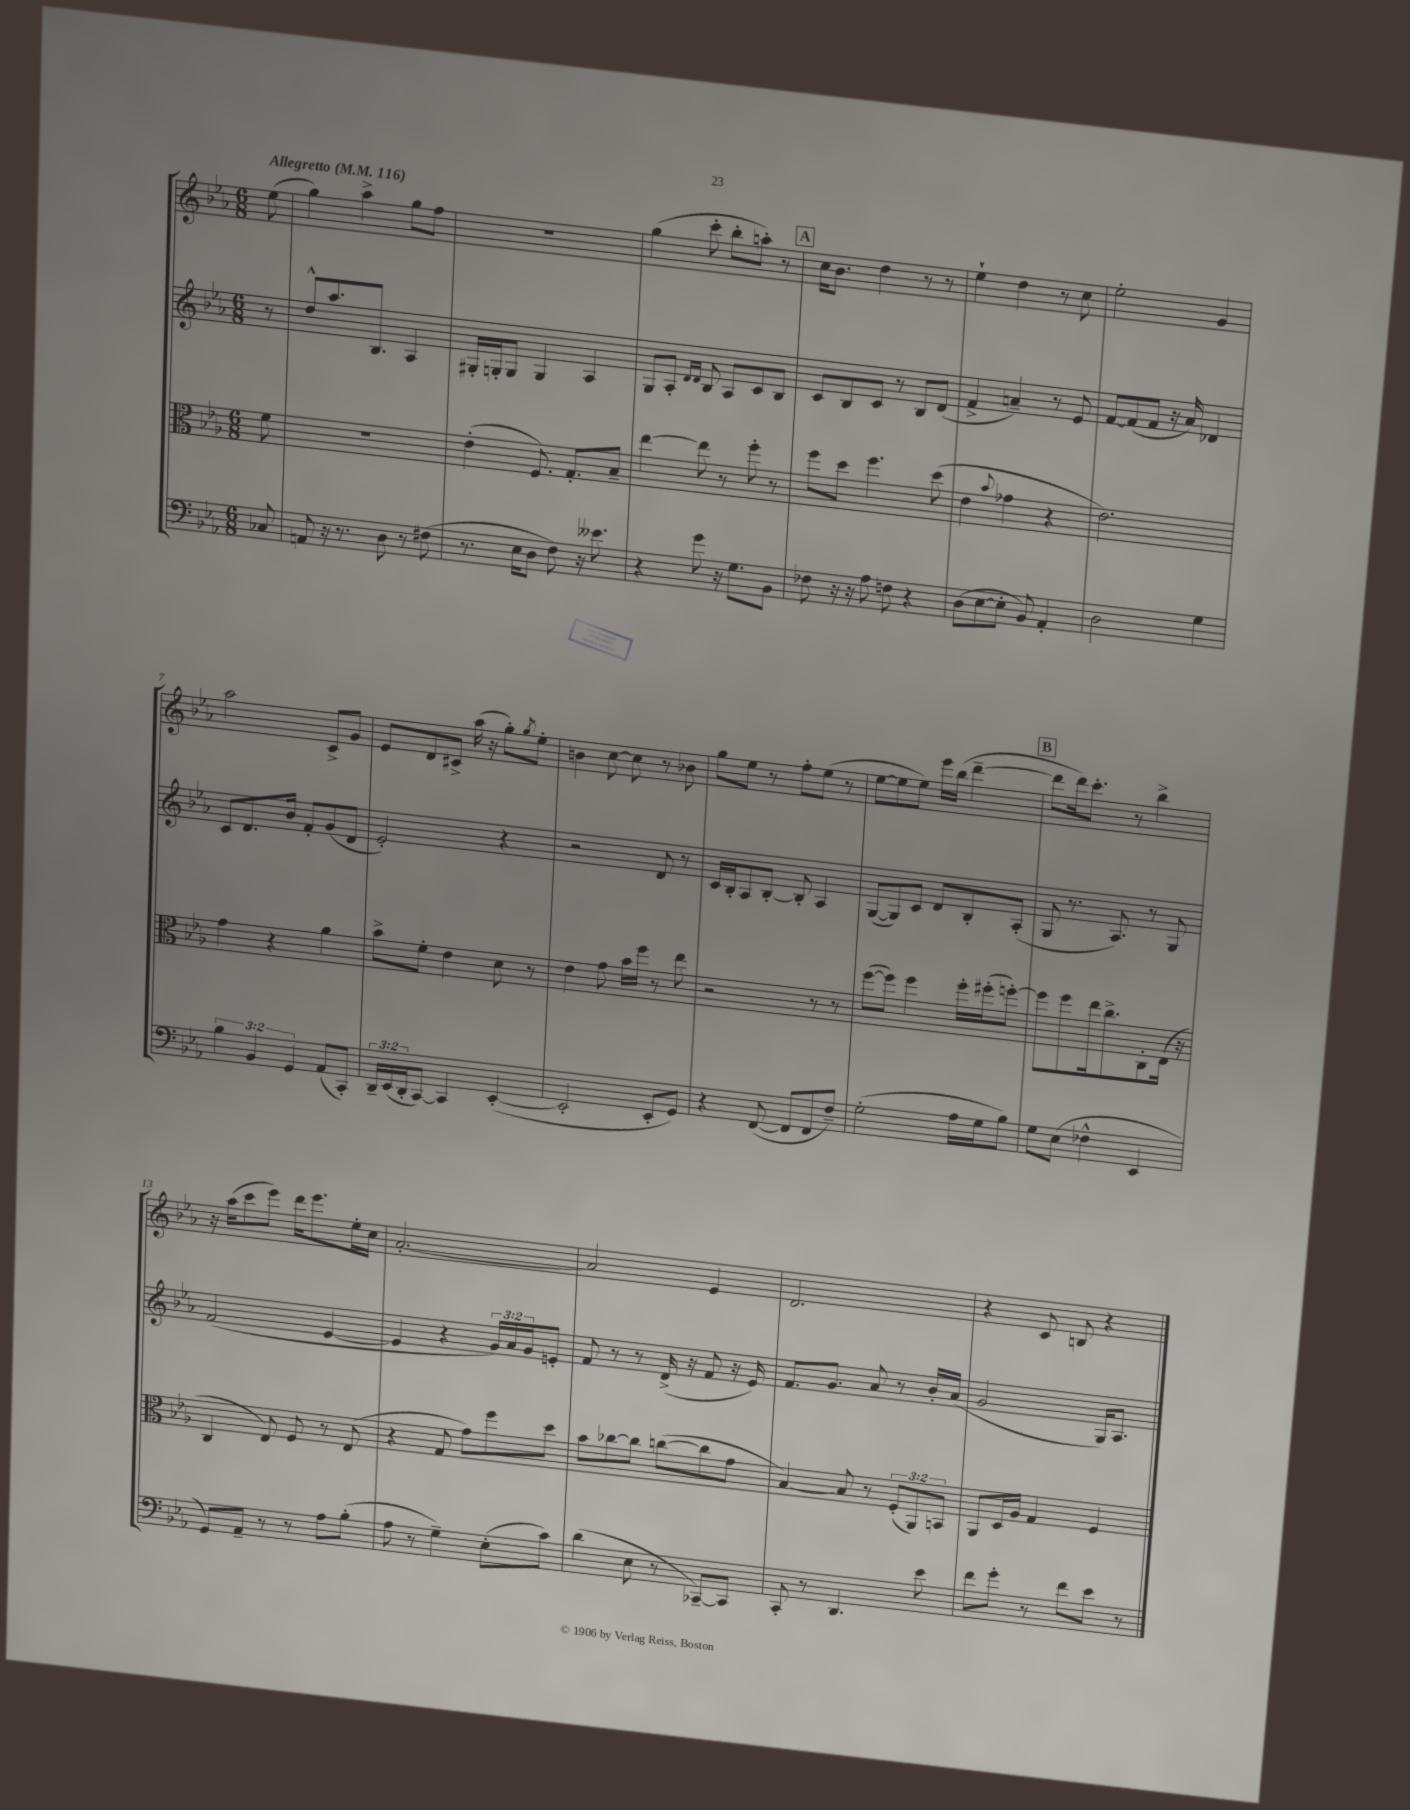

**kern	**kern	**kern	**kern
*staff4	*staff3	*staff2	*staff1
*clefF4	*clefC3	*clefG2	*clefG2
*k[b-e-a-]	*k[b-e-a-]	*k[b-e-a-]	*k[b-e-a-]
*M6/8	*M6/8	*M6/8	*M6/8
*MM116	*MM116	*MM116	*MM116
8C-/	8f\	8r	(8ee-\
=	=	=	=
8AA/	2.r	8dd^^/L	4gg\)
16r	.	8.aa-/	.
8.r	.	.	.
.	.	.	4aa-^\
.	.	8.B-/J	.
8D\	.	.	.
8r	.	4A-/	8gg\L
(8F#\	.	.	8ff\J
=	=	=	=
8.r	(4e-'\	16G#'/LL	2.r
.	.	16G'/J	.
.	.	8G/J	.
16E-\LK	.	.	.
8D\J	8.F/)	4G/	.
8F\)	.	.	.
.	8.G'/L	.	.
16r	.	4A-/	.
8.e--\	.	.	.
.	8B-~/J	.	.
=	=	=	=
4r	[4ee-\	8G/L	(4gg\
.	.	8A-'/J	.
.	.	16qqd/LL	.
.	.	16qqd/JJ	.
8g\	8ee-\]	8B-/	8ccc'\
16r	8r	8A-/L	8bb-'\L
8.G\L	.	.	.
.	8ff'\	8c/	8aa'\J)
8BB-\J	8r	8B-/J	8r
=	=	=	=
8F-\	8ff\L	8c/L	16cc\LK
.	.	.	8.b-\J
16r	8dd\J	8B-/	.
16r	.	.	.
8A-\	4.ff\	8c/J	4dd\
8F\	.	8r	.
4r	.	8B-/L	8r
.	(8dd\	(8d/J	8r
=	=	=	=
(8D\L	4e-\	4f^/	4ee-`\
[8E-\	.	.	.
.	8qqb-/	.	.
8E-'\]J	4g-\	4a~/)	4dd\
8BB-/)	.	.	.
4AA-'/	4r	8r	8r
.	.	8e-/	8cc\
=	=	=	=
2D\	2.e-\)	[8f/L	2ee-'\
.	.	(8f/]	.
.	.	8f/J	.
.	.	16r	.
.	.	16a-/)	.
4G\	.	4d-/	4g/
=	=	=	=
6B-\	4g\	8c/L	2aa-\
.	.	8.d/	.
6BB-/	.	.	.
.	4r	.	.
.	.	16b-/Jk	.
6GG/	.	.	.
.	.	8f'/L	.
(8AA-/L	4a-\	(8g/	8c^/L
8CC'/J)	.	8d/J	8g/J
=	=	=	=
24DD~/LL	8b-^\L	2e-'/)	8e-/L
(24EE-/	.	.	.
24DD'/J	.	.	.
[8CC/J)	8f'\J	.	8d/
4CC/]	4e-\	.	8c#^/J
.	.	.	(16aa-\
.	.	.	16r
([4EE-'/	8d\	4r	8gg'\L)
.	.	.	8qgg/
.	8r	.	8ee-'\J
=	=	=	=
2EE-'/]	4e-\	2r	4b\
.	8g\	.	[8cc\
.	16b-\LL	.	8cc\]
.	16ff\JJ	.	.
8EE-'/L	8r	8d/	8r
8GG/J)	8ee-\	8r	8b-\
=	=	=	=
4r	2r	16c/LL	8gg\L
.	.	16B-'/J	.
.	.	8A-/	8ee-\J
([8FF/	.	[8B-'/J	8r
8FF/]L	.	8B-'/]	8ff'\L
8FF/	8r	4A-/	(8ee-\J
8F~/J)	8r	.	8r
=	=	=	=
(2G'\	([8ff\L	([8G/L	[8ee-\L
.	8ff\]J)	8G/])	8ee-\]
.	4ff\	8c/J	8ee-\J)
.	.	8d/L	16eee-\LL
.	.	.	(16bb-\JJ
16A-\LL	16ff'\LL	8B-'/	[4ddd~\
16G\J	(16ff#'\J	.	.
8B-\J)	[8ff'\J)	(8A-'/J	.
=	=	=	=
8G\L	8ff\]L	8G/	8ddd\]L
(8E-\J	8ff\	8.r	16ddd\k)
.	.	.	8.ccc'\J
4F-^^\	16ee-\k	.	.
.	8.cc^\	8.A-/)	.
.	.	.	8r
4EE-/	8C'\	8r	4bb-^\
.	(16E-\Jk	8G/	.
.	16r	.	.
=	=	=	=
8GG/L)	4C/	(2f/	16r
.	.	.	(16aa-\LK
8AA-~/J	.	.	8ccc\
8r	8E-/)	.	8eee-\J)
8r	8F/	.	16ddd\LK
.	.	.	8.eee-\
8A-\L	8r	[4e-/	.
(8B-'\J	(8E-/	.	16ee-'\L
.	.	.	16cc\JJ
=	=	=	=
8A-\	4r	4e-/]	[2.a-'/
8r	.	.	.
4G~\)	8G/	4r	.
.	8g\L)	.	.
(8E-'\L	8ff\	24g/LL)	.
.	.	24a-/	.
.	.	24g/J	.
8c\J)	8dd\J	8e'/J	.
=	=	=	=
(4d\	8b-\L	8f/	2a-/]
.	[8cc-\	8r	.
8E-\	8cc-\]J	8r	.
8r	([8cc\L	(16d^/	.
.	.	16r	.
[8CC-~/L)	8cc\]	8f/	4e-/
8CC-/]J	8g\J	16r	.
.	.	16e-/)	.
=	=	=	=
8CC'/	[4B-/)	8.f/L	2.d/
8r	.	.	.
.	.	8.g/J	.
4.DD/	8B-/]	.	.
.	8r	8a-/	.
.	(12F'/L	8r	.
.	12AA-/)	.	.
8e-\	.	16b-'/LL	.
.	12BB/J	.	.
.	.	(16a-/JJ	.
=	=	=	=
8f\L	8AA-/L	2g/	4r
8g'\J	16D/L	.	.
.	16A-/JJ	.	.
8r	4G/	.	8c/
8f\L	.	.	8B/
8e-\J	4F/	16G/LK)	4r
.	.	8.A-/J	.
8r	.	.	.
==	==	==	==
*-	*-	*-	*-
